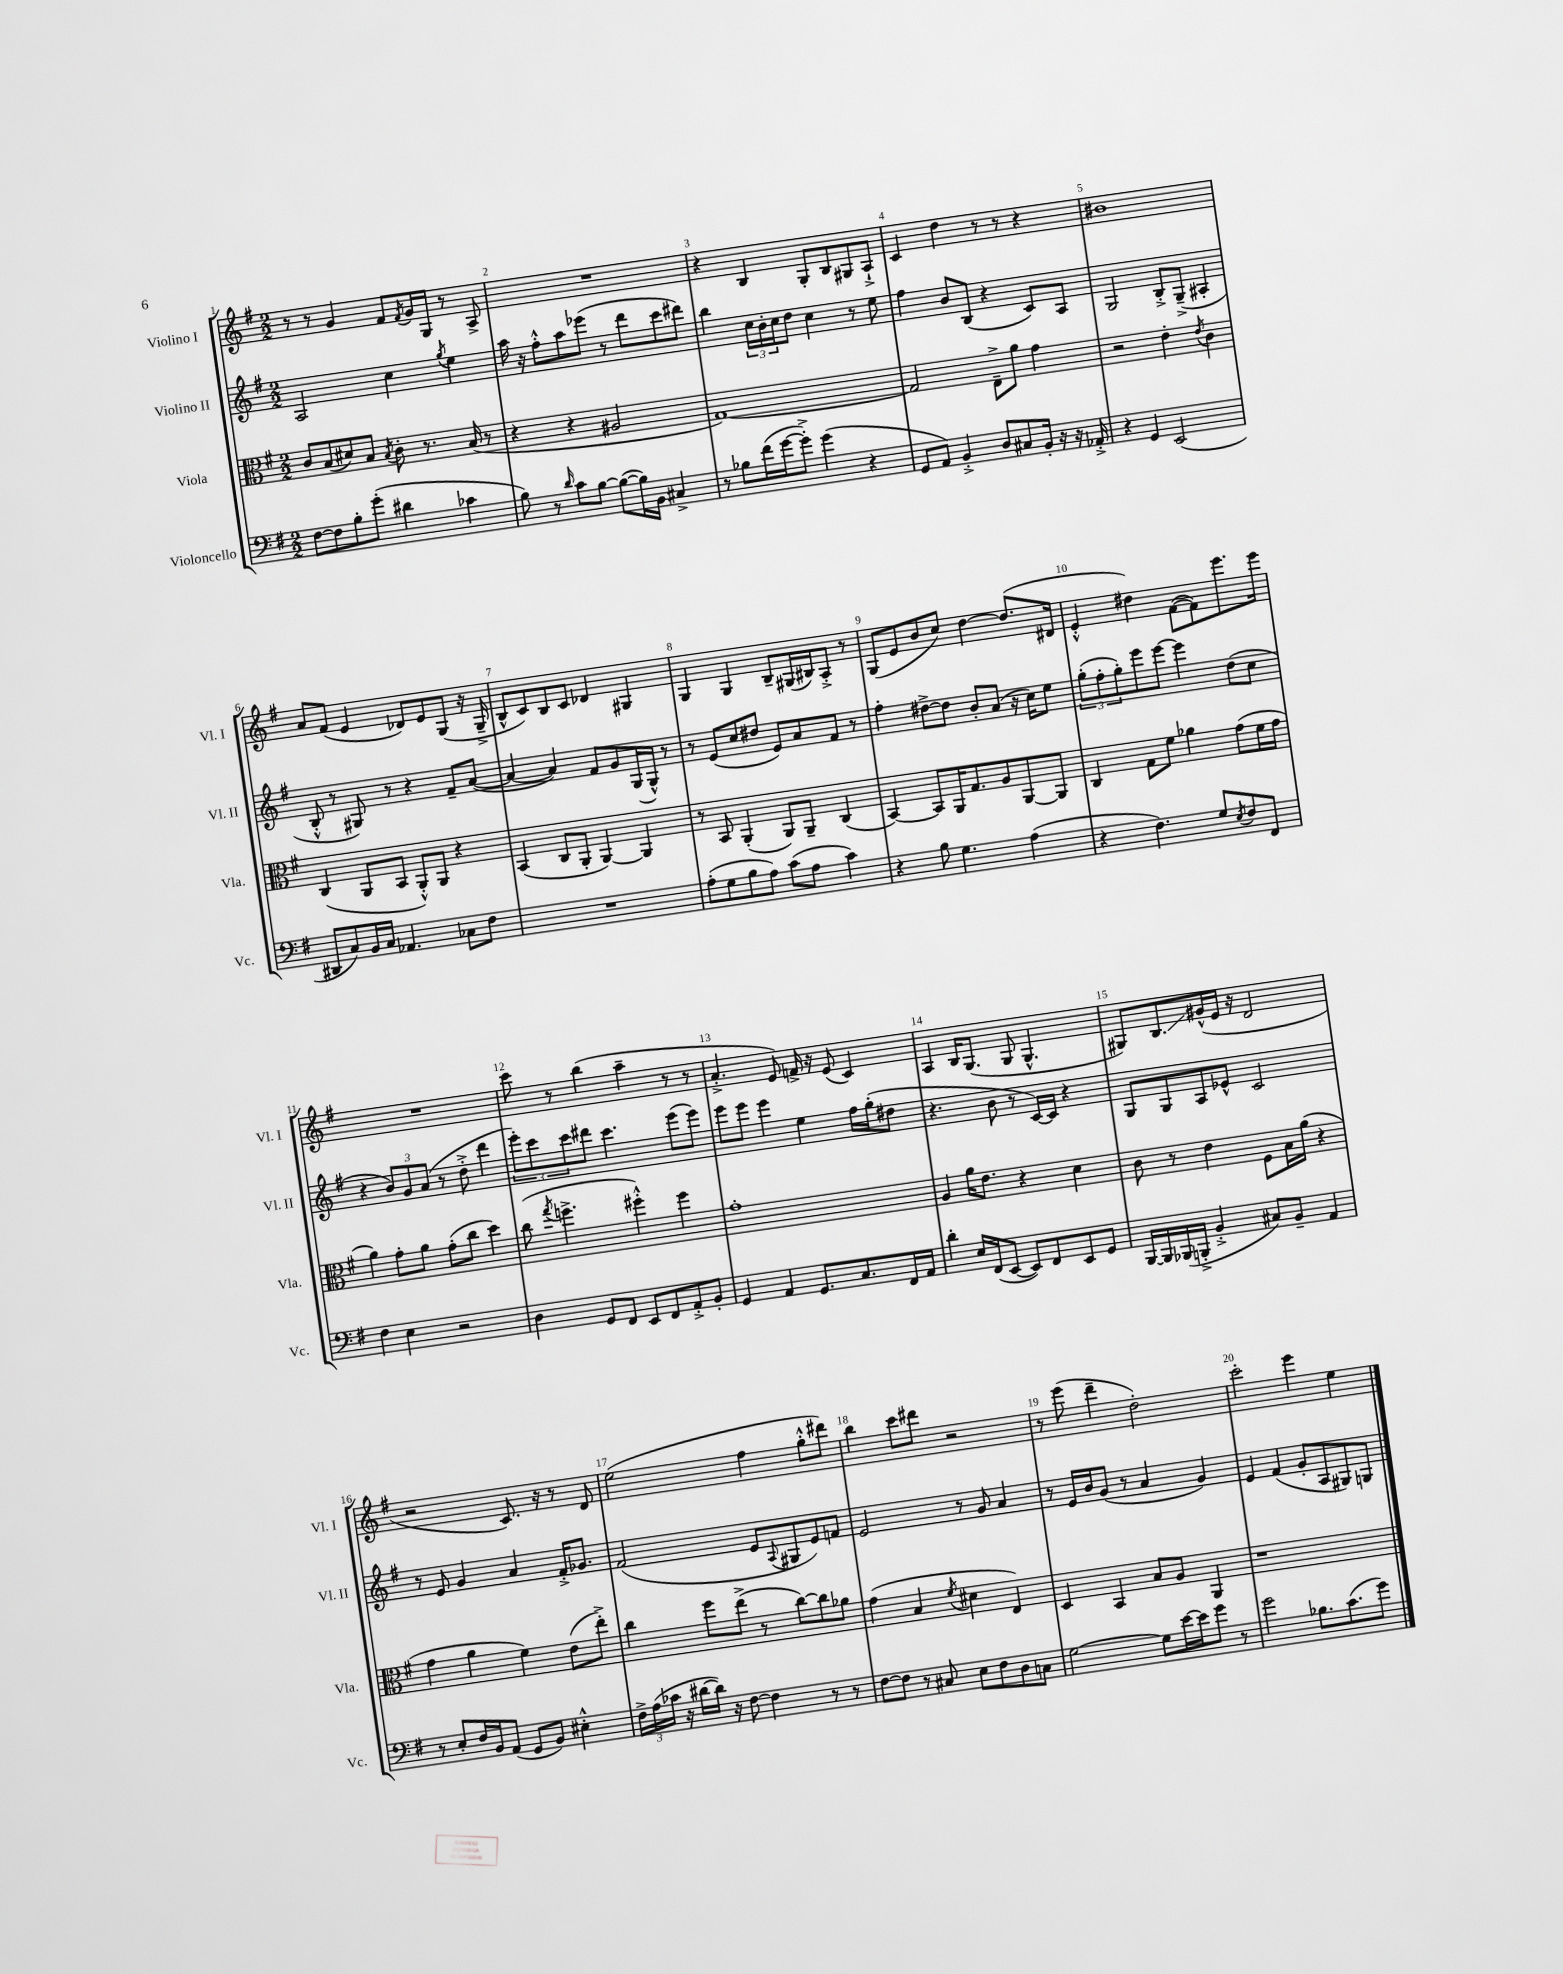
<<
\new StaffGroup <<
\new Staff = "s0" \with { instrumentName = "Violino I" shortInstrumentName = "Vl. I" } {
    \clef treble \key g \major \numericTimeSignature \time 2/2
    r8 r8 g'4 fis'8 \acciaccatura { fis'8 } g'16 g16 r8 a8-> |
    R1 |
    r4 b4 g8-. b8 gis8 a8-!-> |
    c'4 d''4 r8 r8 r4 |
    bis'1 |
    a'8 fis'8( e'4 des'8) e'8 g8( r16 g16---> |
    b8-^ c'8) b8 c'8 des'4 gis4 |
    g4 g4 b8-- gis16( bis16) a8-.-> r8 |
    g8( e'8 b'8 c''8) d''4~ d''8.( dis'16 |
    e'4-.-^ dis''4) fis'8~( fis'8) e'''8. e'''16 |
    R1 |
    c'''8 r8 b''4( a''4-- r8 r8 |
    a'4.-.-> e'8) f'16-> r16 e'8( c'4) |
    a4 b16 g8.( g8 g4.-^ |
    gis8) b8.\glissando gis'16-^( e'16 r16 d'2 |
    r2 c'8.) r16 r8 d'8 |
    e''2( fis''4 g''8-.-^ dis'''8) |
    b''4 c'''8 dis'''8 r2 |
    r8 e'''8( d'''4-- d''2-.) |
    c'''2-. e'''4 e''4 \bar "|." |
}
\new Staff = "s1" \with { instrumentName = "Violino II" shortInstrumentName = "Vl. II" } {
    \clef treble \key g \major \numericTimeSignature \time 2/2
    a2 c''4 \acciaccatura { g''8 } e''4 |
    a''16 r16 fis''8-.-^ a''8 ees'''8( r8 d'''8 c'''8 dis'''8) |
    b''4 \tuplet 3/2 { c''16 b'16-. c''16 } d''8 c''4 r8 e''8 |
    fis''4 b'8 b8( r4 c'8) a8 |
    g2 b8-.-> g8--->( ais4-. |
    b8-.-^ r8 gis8) r8 r4 fis'8-- a'8~( |
    a'4~ a'4) fis'8 g'8 g16( g16-^) r8 |
    r8 e'8( c''8 dis''8 e'8) a'8 fis'8 r8 |
    fis''4-. dis''8~-> dis''8 b'8-. a'8( r16 c''16) e''8 |
    \tuplet 3/2 { g''8-.( fis''8-. g''8-.) } e'''8 e'''8~ e'''4 d''8( c''8 |
    r4 \tuplet 3/2 { b'8) g'8 a'8( } r8 d''8-.-> d'''4 |
    \tuplet 3/2 { e'''8-.) c'''8 c'''8 } dis'''8 c'''4. e'''8( e'''8) |
    e'''8 e'''8 e'''4 e''4 fis''16 g''16-.( dis''8 |
    r4. b'8 r8 c'16~) c'16 r4 |
    g8 g8 a8 ees'8-^ c'2 |
    r8 e'8 g'4 a'4 fis'16-.-> ges'8. |
    fis'2( e'8 \appoggiatura { a8 } gis8 e'8) f'8 |
    e'2 r8 g'8 a'4 |
    r8 e'16 b'16 g'8( r8 a'4 g'4) |
    e'4 fis'4( g'8-. a8 gis8) g8 \bar "|." |
}
\new Staff = "s2" \with { instrumentName = "Viola" shortInstrumentName = "Vla." } {
    \clef alto \key g \major \numericTimeSignature \time 2/2
    c'8 b8( dis'8) b8 \acciaccatura { b8 } c'8-. r8. b16( r8 |
    r4 r4 ais2 |
    g1~) |
    g2 e8---> a'8 g'4 |
    r2 e'4-. \acciaccatura { e'8 } c'4 |
    c4( a,8 b,8 a,8-.-^) a,8 r4 |
    b,4( c8 a,8-. a,4~) a,4 |
    r8 b,8 a,4-.( a,8) a,8-- c4( |
    b,4~) b,8 a,16 g8. a8 a,8~ a,8 |
    c4 g8 fis'8 aes'4 g'8( fis'16 g'16 |
    a'4) g'8-. a'8 g'8-.( c''8 d''4) |
    c''8( \acciaccatura { g''8 } f''4.-> fis''4-.-^) fis''4 |
    g'1-. |
    a4 a'16 e'8. r4 d'4 |
    c'8 r8 e'4 fis8 b16 a'16( r4 |
    g'4 a'4 fis'4) e'8( e''8-.->) |
    c''4 fis''8 e''8->( r8 c''8~) c''8 aes'8 |
    g'4( b4 \acciaccatura { fis'8 } dis'4 e4) |
    d4 b,4 b8 a8 a,4 |
    r1 \bar "|." |
}
\new Staff = "s3" \with { instrumentName = "Violoncello" shortInstrumentName = "Vc." } {
    \clef bass \key g \major \numericTimeSignature \time 2/2
    fis8~ fis8 b8-. g'8-.( dis'4 ces'4 |
    b8) r8 \grace { d'16 } c'8 b8~ b8~( b16) b,16 cis4-> |
    r8 bes8 fis'16( g'16~ g'8-.->) g'4( r4 |
    g,8 a,8) b,4-.-> d8 cis8 b,16-. r16 r16 aes,16-.-> |
    r4 g,4 e,2( |
    dis,8 c8) b,16 c16 aes,4. ces8 fis8 |
    R1 |
    a8-.( g8 b8 a8) c'8( a8 c'4) |
    r4 b8 g4. a4( |
    r4 fis4.) g8 \acciaccatura { e8 } fis8 fis,8 |
    fis4 e4 r2 |
    d4 g,8 fis,8 e,8 fis,8 a,8-.-> b,8-. |
    g,4 a,4 g,8. c8. fis,16 a,16 |
    d'4-. e16 fis,16( e,8~ e,8) fis,8 e,8 g,8 |
    b,,16~ b,,16 bes,,16( b,,16-.-> b,4-.-> cis8) b,8-- a,4 |
    r8 e8-. fis16 b,16 a,8( g,8 b,8) eis4-.-^ |
    \tuplet 3/2 { fis16-> a16( ces'16 } r16 dis'16~ dis'16) r16 fis8~ fis4 r8 r8 |
    fis8~ fis8 r8 cis8 e8 fis8 d8 c8 |
    g2~ g8 e'16~ e'16 g'8 r8 |
    g'2 bes8. c'8.( g'8) \bar "|." |
}
>>
>>
\layout { \context { \Score \override BarNumber.break-visibility = ##(#f #t #t) barNumberVisibility = #all-bar-numbers-visible } }
